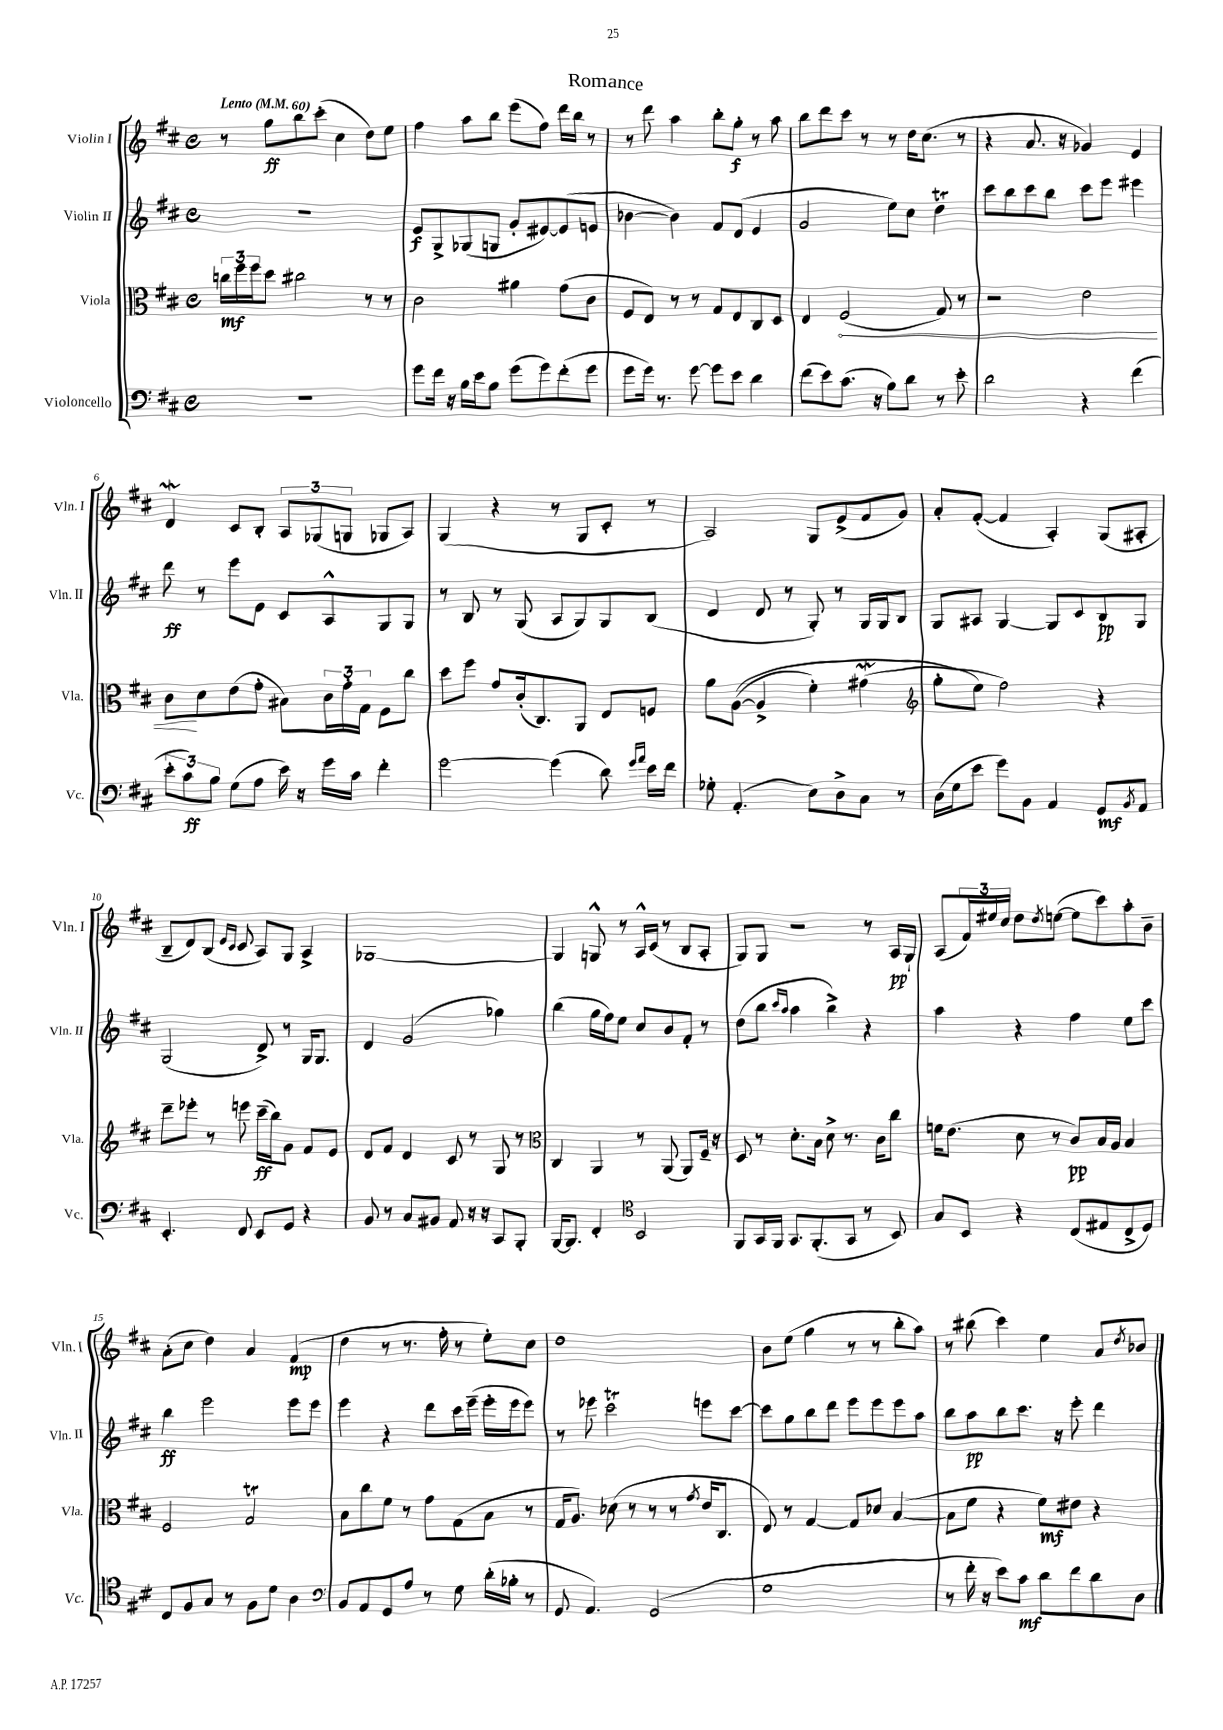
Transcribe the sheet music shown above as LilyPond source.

\header { title = "Romance" }
<<
\new StaffGroup <<
\new Staff = "s0" \with { instrumentName = "Violin I" shortInstrumentName = "Vln. I" } {
    \clef treble \key d \major \defaultTimeSignature \time 4/4 \tempo "Lento" 4 = 60
    r8 g''8\ff b''8 cis'''8-.( cis''4 d''8) e''8 |
    fis''4 a''8 b''8 e'''8( fis''8) d'''16 b''16 r8 |
    r8 d'''8 a''4 b''8-. g''8-.\f r8 a''8 |
    b''8 d'''8 cis'''8 r8 r8 d''16 cis''8.( r8 |
    r4 a'8. r16 ges'4) e'4 |
    d'4\mordent cis'8 b8-. \tuplet 3/2 { a8 ges8( g8 } ges8 a8) |
    g4( r4 r8 g8 cis'8-. r8 |
    a2) g8 e'8->( fis'8 g'8) |
    a'8-. fis'8~-.( fis'4 a4-.) g8( ais8-. |
    b8-- d'8) b8( \grace { e'16 cis'16 } cis'8 a8) g8 a4-> |
    ges1~ |
    ges4 g8-^ r8 a16-^ cis'16( r8 b8 a8-. |
    g8) g8 r2 r8 a16\pp g16-! |
    a8( \tuplet 3/2 { fis'16) eis''16 cis''16 } d''8 \acciaccatura { d''8 } e''8~( e''8 cis'''8) a''8-. b'8-- |
    a'8-.( cis''8 d''4) a'4 fis'4\mp( |
    d''4 r8 r8. fis''16-. r8 e''8-.) cis''8 |
    d''1 |
    b'8 e''8( g''4 r8 r8 b''8-. a''8) |
    r8 bis''8( cis'''4) e''4 a'8 \acciaccatura { d''8 } bes'8 \bar "|." |
}
\new Staff = "s1" \with { instrumentName = "Violin II" shortInstrumentName = "Vln. II" } {
    \clef treble \key d \major \defaultTimeSignature \time 4/4
    R1 |
    e'8\f g8-> ges8( g8 g'8-. eis'8~) eis'8( e'8 |
    bes'4~ bes'4) fis'8 d'8( e'4 |
    g'2 e''8) cis''8 d''4\trill |
    cis'''8 b''8 cis'''8 b''8 cis'''8 e'''8 eis'''4 |
    d'''8\ff r8 e'''8 e'8 cis'8 a8-^ g8 g8 |
    r8 b8 r8 g8( a8 g8) g8 b8( |
    d'4 d'8 r8 g8-.) r8 g16 g16 b8 |
    g8 ais8 g4~ g8 cis'8 b8\pp g8 |
    g2( d'8->) r8 g16 g8. |
    d'4 g'2( ges''4) |
    b''4( g''16 fis''16) e''8 cis''8 b'8 fis'8-. r8 |
    d''8( b''8 \grace { cis'''16 a''16 } a''4 b''4->) r4 |
    a''4 r4 fis''4 e''8 cis'''8 |
    b''4\ff e'''2 e'''8 e'''8 |
    e'''4 r4 d'''8 cis'''16 e'''16--( e'''16-. e'''16 e'''8) |
    r8 ees'''8 cis'''2\trill e'''8 cis'''8~ |
    cis'''8 g''8 b''8 d'''8 e'''8 e'''8 e'''8 a''8 |
    b''8 a''8\pp b''8 cis'''8. r16 e'''8-. d'''4 \bar "|." |
}
\new Staff = "s2" \with { instrumentName = "Viola" shortInstrumentName = "Vla." } {
    \clef alto \key d \major \defaultTimeSignature \time 4/4
    \tuplet 3/2 { c''16\mf fis''16 fis''16 } d''8 cis''2 r8 r8 |
    cis'2 ais'4 g'8( cis'8 |
    fis8 e8) r8 r8 g8 e8 cis8 d8 |
    e4 \once \override Hairpin.circled-tip = ##t fis2\<( g8) r8 |
    r2 e'2 |
    cis'8\! d'8 e'8( g'8-. bis8) \tuplet 3/2 { cis'16 g'16-. g16 } fis8 cis''8 |
    d''8 fis''8 g'8 cis'16-.( cis8.) a,8 e8 f8 |
    a'8 a8~(\( a4-> fis'4-.) gis'4\mordent( |
    \clef treble g''8-. e''8\) fis''2) r4 |
    d'''8-- ees'''8-. r8 e'''8 cis'''16--\ff( b''16) g'8 fis'8 e'8 |
    d'8 fis'8 d'4 cis'8 r8 g8 r8 |
    \clef alto cis4 a,4 r8 a,8( a,8) fis16-- r16 |
    d8 r8 d'8.-. b16 d'8-> r8. cis'16 cis''8 |
    f'16 e'8.( d'8 r8 cis'8\pp) b16 a16 b4 |
    fis2 g2\trill |
    b8 cis''8 fis'8 r8 g'8 g8( b8 r8 |
    g16 a8.) des'8( r8 r8 r8 \acciaccatura { g'8 } e'16 cis8. |
    e8) r8 g4~ g8 des'8 b4~( |
    b8 fis'8 r4 fis'8\mf) eis'8 r4 \bar "|." |
}
\new Staff = "s3" \with { instrumentName = "Violoncello" shortInstrumentName = "Vc." } {
    \clef bass \key d \major \defaultTimeSignature \time 4/4
    R1 |
    g'8 fis'16 r16 b16 e'16 b8 g'8( g'8) fis'8-.( g'8 |
    g'8 g'16) r8. g'8~ g'8 e'8 d'4 |
    fis'8( e'8) cis'8.( r16 b8) d'8 r8 e'8-. |
    d'2 r4 fis'4( |
    \tuplet 3/2 { e'8-. cis'8\ff) b8 } g8( a8 e'16) r16 g'16 cis'16 fis'4-. |
    g'2~ g'4( d'8) \grace { g'16 a'16 } e'16 fis'16 |
    ges8-. a,4.-.( e8) d8-> cis8 r8 |
    d16( g16 e'8 g'8) b,8 a,4 g,8\mf \acciaccatura { b,8 } a,8 |
    e,4.-. fis,8 e,8 g,8 r4 |
    b,8 r8 cis8 bis,8 a,8 r16 r16 cis,8 b,,8-. |
    b,,16~ b,,8. fis,4-. \clef tenor b,2 |
    fis,8 g,16 fis,16 g,8. fis,8.-.( g,8 r8 b,8) |
    g8 b,8 r4 cis8( eis8 cis8-> d8) |
    cis8 fis8 g8 r8 fis8 d'8 a4 |
    \clef bass b,8 a,8 g,8 a8 r8 g8 d'16-.( bes16-. r8 |
    g,8 a,4.) g,2( |
    g1 |
    r8 fis'16-. r16 e'8) cis'8\mf d'8 fis'8 d'8 d8 \bar "|." |
}
>>
>>
